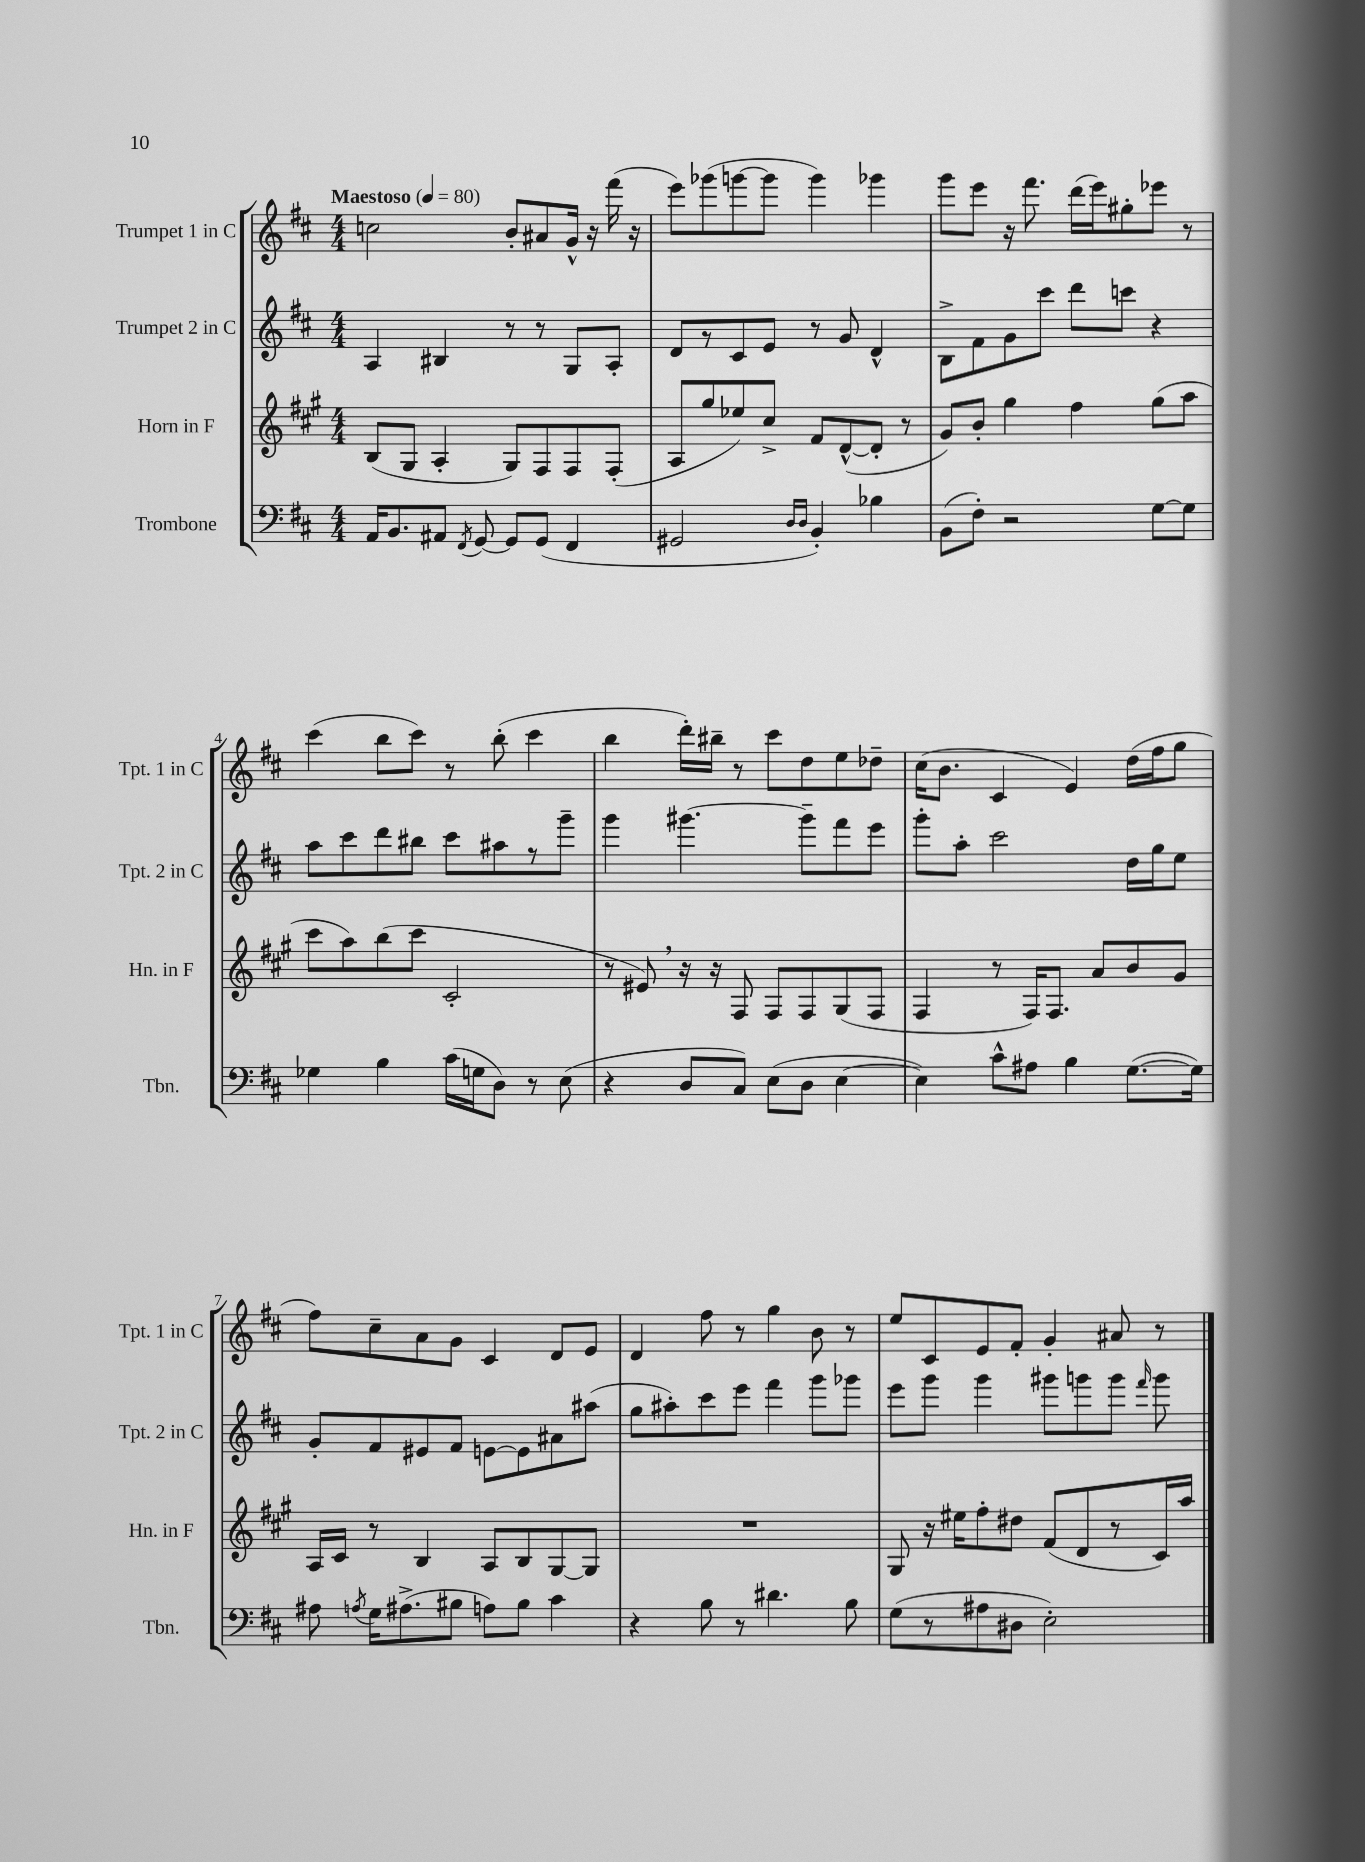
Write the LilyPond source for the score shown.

<<
\new StaffGroup <<
\new Staff = "s0" \with { instrumentName = "Trumpet 1 in C" shortInstrumentName = "Tpt. 1 in C" } {
    \clef treble \key d \major \numericTimeSignature \time 4/4 \tempo "Maestoso" 4 = 80
    \autoBeamOff c''2 b'8[-. ais'8 g'16]-^ r16 fis'''16( r16 |
    e'''8[) ges'''8( g'''8~ g'''8] g'''4) ges'''4 |
    g'''8[ e'''8] r16 fis'''8. d'''16[( e'''16) gis''8-. ees'''8] r8 |
    cis'''4( b''8[ cis'''8]) r8 b''8-.( cis'''4 |
    b''4 d'''16[-.) bis''16]-- r8 cis'''8[ d''8 e''8 des''8]-- |
    cis''16[( b'8.] cis'4 e'4) d''16[( fis''16 g''8] |
    fis''8[) cis''8-- a'8 g'8] cis'4 d'8[ e'8] |
    d'4 fis''8 r8 g''4 b'8 r8 |
    e''8[ cis'8 e'8 fis'8]-. g'4-. ais'8 r8 \bar "|." |
}
\new Staff = "s1" \with { instrumentName = "Trumpet 2 in C" shortInstrumentName = "Tpt. 2 in C" } {
    \clef treble \key d \major \numericTimeSignature \time 4/4
    \autoBeamOff a4 bis4 r8 r8 g8[ a8]-. |
    d'8[ r8 cis'8 e'8] r8 g'8 d'4-^ |
    b8[-> fis'8 g'8 cis'''8] d'''8[ c'''8] r4 |
    a''8[ cis'''8 d'''8 bis''8] cis'''8[ ais''8 r8 g'''8]-- |
    g'''4 gis'''4.~ gis'''8[-- fis'''8 e'''8] |
    g'''8[-. a''8]-. cis'''2 d''16[ g''16 e''8] |
    g'8[-. fis'8 eis'8 fis'8] e'8[~ e'8 ais'8 ais''8]( |
    g''8[ ais''8-.) cis'''8 e'''8] fis'''4 g'''8[ ges'''8] |
    e'''8[ g'''8] g'''4 gis'''8[ g'''8 g'''8] \grace { fis'''16 } g'''8 \bar "|." |
}
\new Staff = "s2" \with { instrumentName = "Horn in F" shortInstrumentName = "Hn. in F" } {
    \clef treble \key a \major \numericTimeSignature \time 4/4
    \autoBeamOff b8[( gis8] a4-. gis8[) fis8 fis8 fis8]-.( |
    a8[ gis''8 ees''8) cis''8]-> fis'8[ d'8~-^( d'8]-. r8 |
    gis'8[) b'8]-. gis''4 fis''4 gis''8[( a''8] |
    cis'''8[ a''8) b''8( cis'''8] cis'2-. |
    r8 eis'8) \breathe r16 r16 fis8 fis8[ fis8 gis8( fis8] |
    fis4 r8 fis16[) fis8.] a'8[ b'8 gis'8] |
    a16[ cis'16] r8 b4 a8[ b8 gis8~ gis8] |
    R1 |
    gis8 r16 eis''16[ fis''8-. dis''8] fis'8[( d'8 r8 cis'16) a''16] \bar "|." |
}
\new Staff = "s3" \with { instrumentName = "Trombone" shortInstrumentName = "Tbn." } {
    \clef bass \key d \major \numericTimeSignature \time 4/4
    \autoBeamOff a,16[ b,8. ais,8] \acciaccatura { fis,8 } g,8~ g,8[ g,8]( fis,4 |
    gis,2 \grace { d16[ d16] } b,4-.) bes4 |
    b,8[( fis8]-.) r2 g8[~ g8] |
    ges4 b4 cis'16[( g16 d8]) r8 e8( |
    r4 d8[ cis8]) e8[( d8] e4~ |
    e4) cis'8[-^ ais8] b4 g8.[~( g16]) |
    ais8 \acciaccatura { a8 } g16[ ais8.->( bis8] a8[) bis8] cis'4 |
    r4 b8 r8 dis'4. b8 |
    g8[( r8 ais8 dis8] e2-.) \bar "|." |
}
>>
>>
